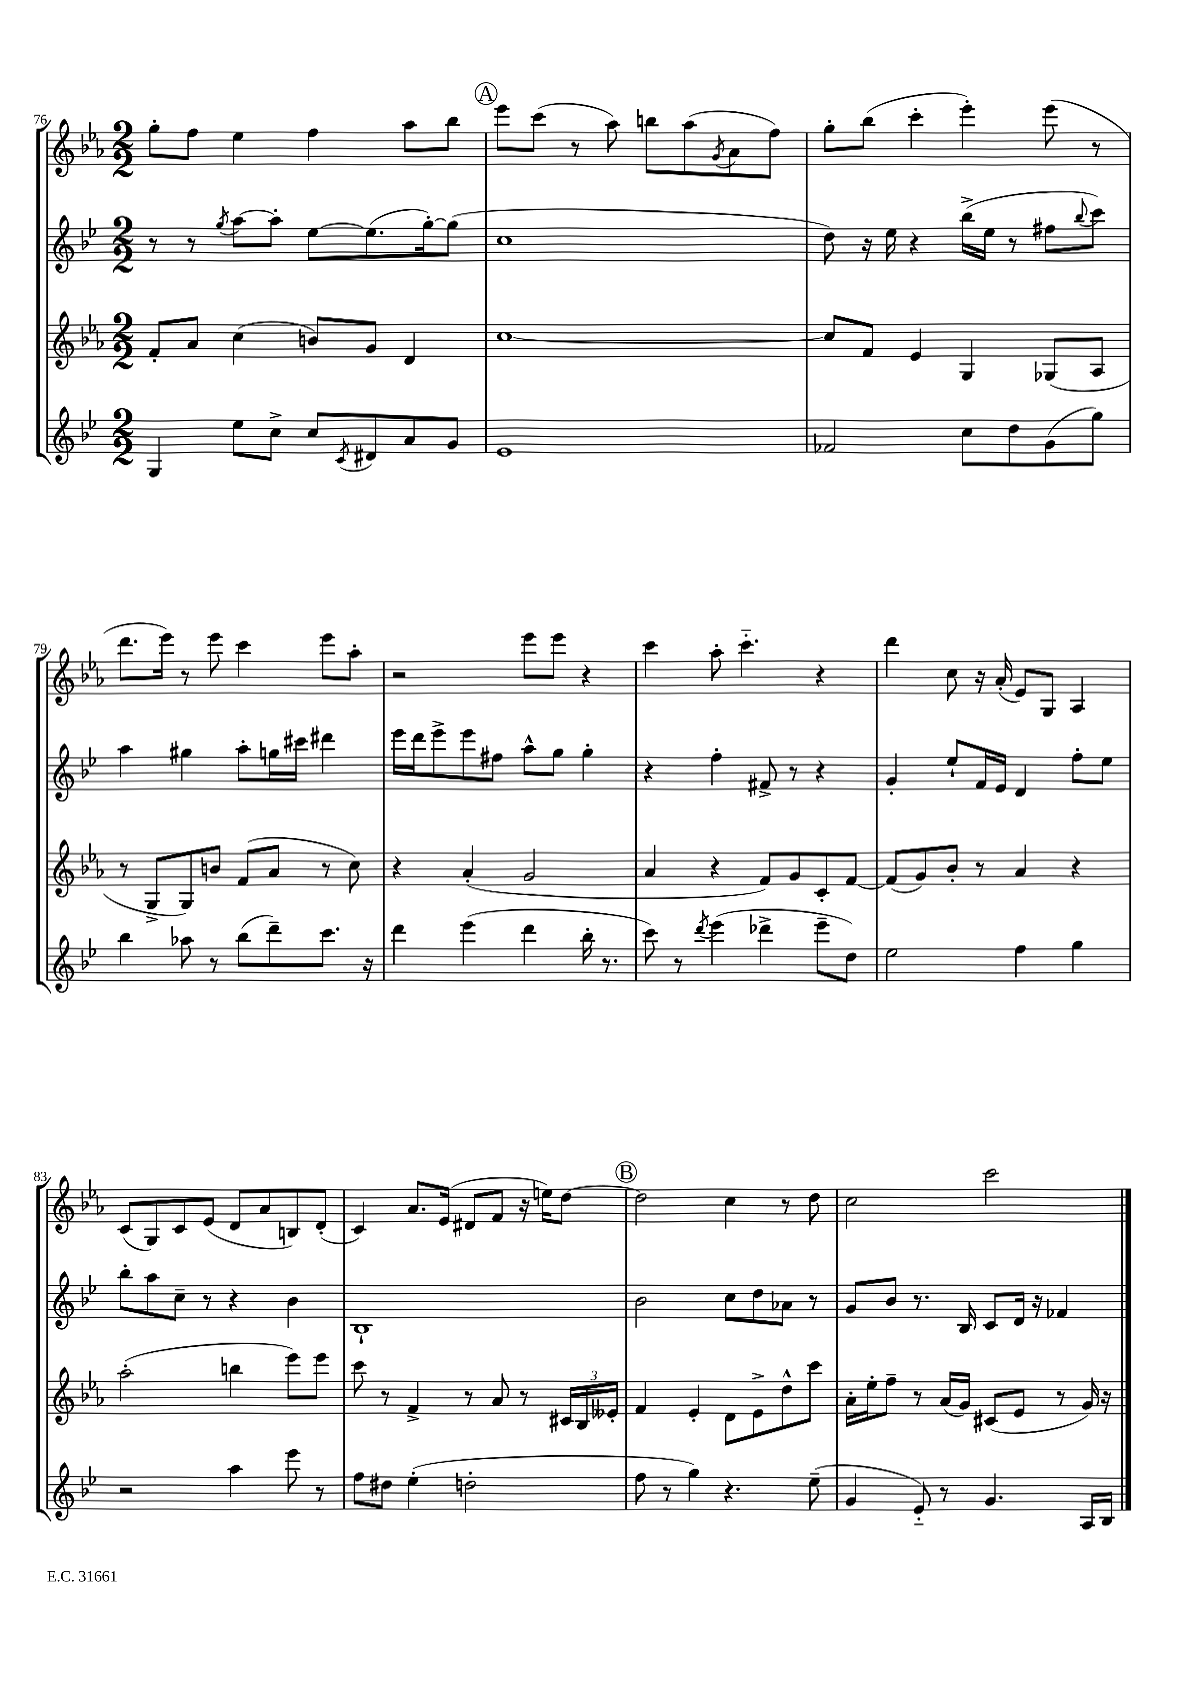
<<
\new StaffGroup <<
\new Staff = "s0" {
    \clef treble \key ees \major \numericTimeSignature \time 2/2
    g''8-. f''8 ees''4 f''4 aes''8 bes''8 |
    \mark \markup { \circle "A" } ees'''8 c'''8( r8 aes''8) b''8 aes''8( \acciaccatura { g'8 } aes'8 f''8) |
    g''8-. bes''8( c'''4-. ees'''4-.) ees'''8( r8 |
    d'''8. ees'''16) r8 ees'''8 c'''4 ees'''8 aes''8-. |
    r2 ees'''8 ees'''8 r4 |
    c'''4 aes''8-. c'''4.-_ r4 |
    d'''4 c''8 r16 aes'16-.( ees'8) g8 aes4 |
    c'8( g8) c'8 ees'8( d'8 aes'8 b8) d'8-.( |
    c'4) aes'8. ees'16( dis'8 f'8 r16 e''16) d''8~ |
    \mark \markup { \circle "B" } d''2 c''4 r8 d''8 |
    c''2 c'''2 \bar "|." |
}
\new Staff = "s1" {
    \clef treble \key bes \major \numericTimeSignature \time 2/2
    r8 r8 \acciaccatura { g''8 } a''8~ a''8-. ees''8~ ees''8.( g''16~-.) g''8( |
    \mark \markup { \circle "A" } c''1 |
    d''8) r16 ees''16 r4 bes''16->( ees''16 r8 fis''8 \appoggiatura { bes''8 } c'''8) |
    a''4 gis''4 a''8-. g''16 cis'''16 dis'''4 |
    ees'''16 d'''16 ees'''8-> ees'''8 fis''8 a''8-^ g''8 g''4-. |
    r4 f''4-. fis'8-> r8 r4 |
    g'4-. ees''8-! f'16 ees'16 d'4 f''8-. ees''8 |
    bes''8-. a''8 c''8-- r8 r4 bes'4 |
    bes1-! |
    \mark \markup { \circle "B" } bes'2 c''8 d''8 aes'8 r8 |
    g'8 bes'8 r8. bes16 c'8 d'16 r16 fes'4 \bar "|." |
}
\new Staff = "s2" {
    \clef treble \key ees \major \numericTimeSignature \time 2/2
    f'8-. aes'8 c''4( b'8) g'8 d'4 |
    \mark \markup { \circle "A" } c''1~ |
    c''8 f'8 ees'4 g4 ges8( aes8 |
    r8 g8-> g8) b'8 f'8( aes'8 r8 c''8) |
    r4 aes'4-.( g'2 |
    aes'4 r4 f'8) g'8 c'8-. f'8~ |
    f'8( g'8) bes'8-. r8 aes'4 r4 |
    aes''2-.( b''4 ees'''8) ees'''8 |
    c'''8 r8 f'4-> r8 aes'8 r8 \tuplet 3/2 { cis'16 bes16 eeses'16-. } |
    \mark \markup { \circle "B" } f'4 ees'4-. d'8 ees'8-> d''8-^ c'''8 |
    aes'16-. ees''16-. f''8-- r8 aes'16( g'16) cis'8( ees'8 r8 g'16) r16 \bar "|." |
}
\new Staff = "s3" {
    \clef treble \key bes \major \numericTimeSignature \time 2/2
    g4 ees''8 c''8-> c''8 \acciaccatura { c'8 } dis'8 a'8 g'8 |
    \mark \markup { \circle "A" } ees'1 |
    fes'2 c''8 d''8 g'8( g''8) |
    bes''4 aes''8 r8 bes''8( d'''8--) c'''8. r16 |
    d'''4 ees'''4( d'''4 bes''16-. r8. |
    c'''8) r8 \acciaccatura { d'''8 } ees'''4( des'''4-> ees'''8-- d''8) |
    ees''2 f''4 g''4 |
    r2 a''4 ees'''8 r8 |
    f''8 dis''8 ees''4-.( d''2-. |
    \mark \markup { \circle "B" } f''8 r8 g''4) r4. ees''8--( |
    g'4 ees'8-_) r8 g'4. a16 bes16 \bar "|." |
}
>>
>>
\layout { \context { \Score currentBarNumber = #76 } }
